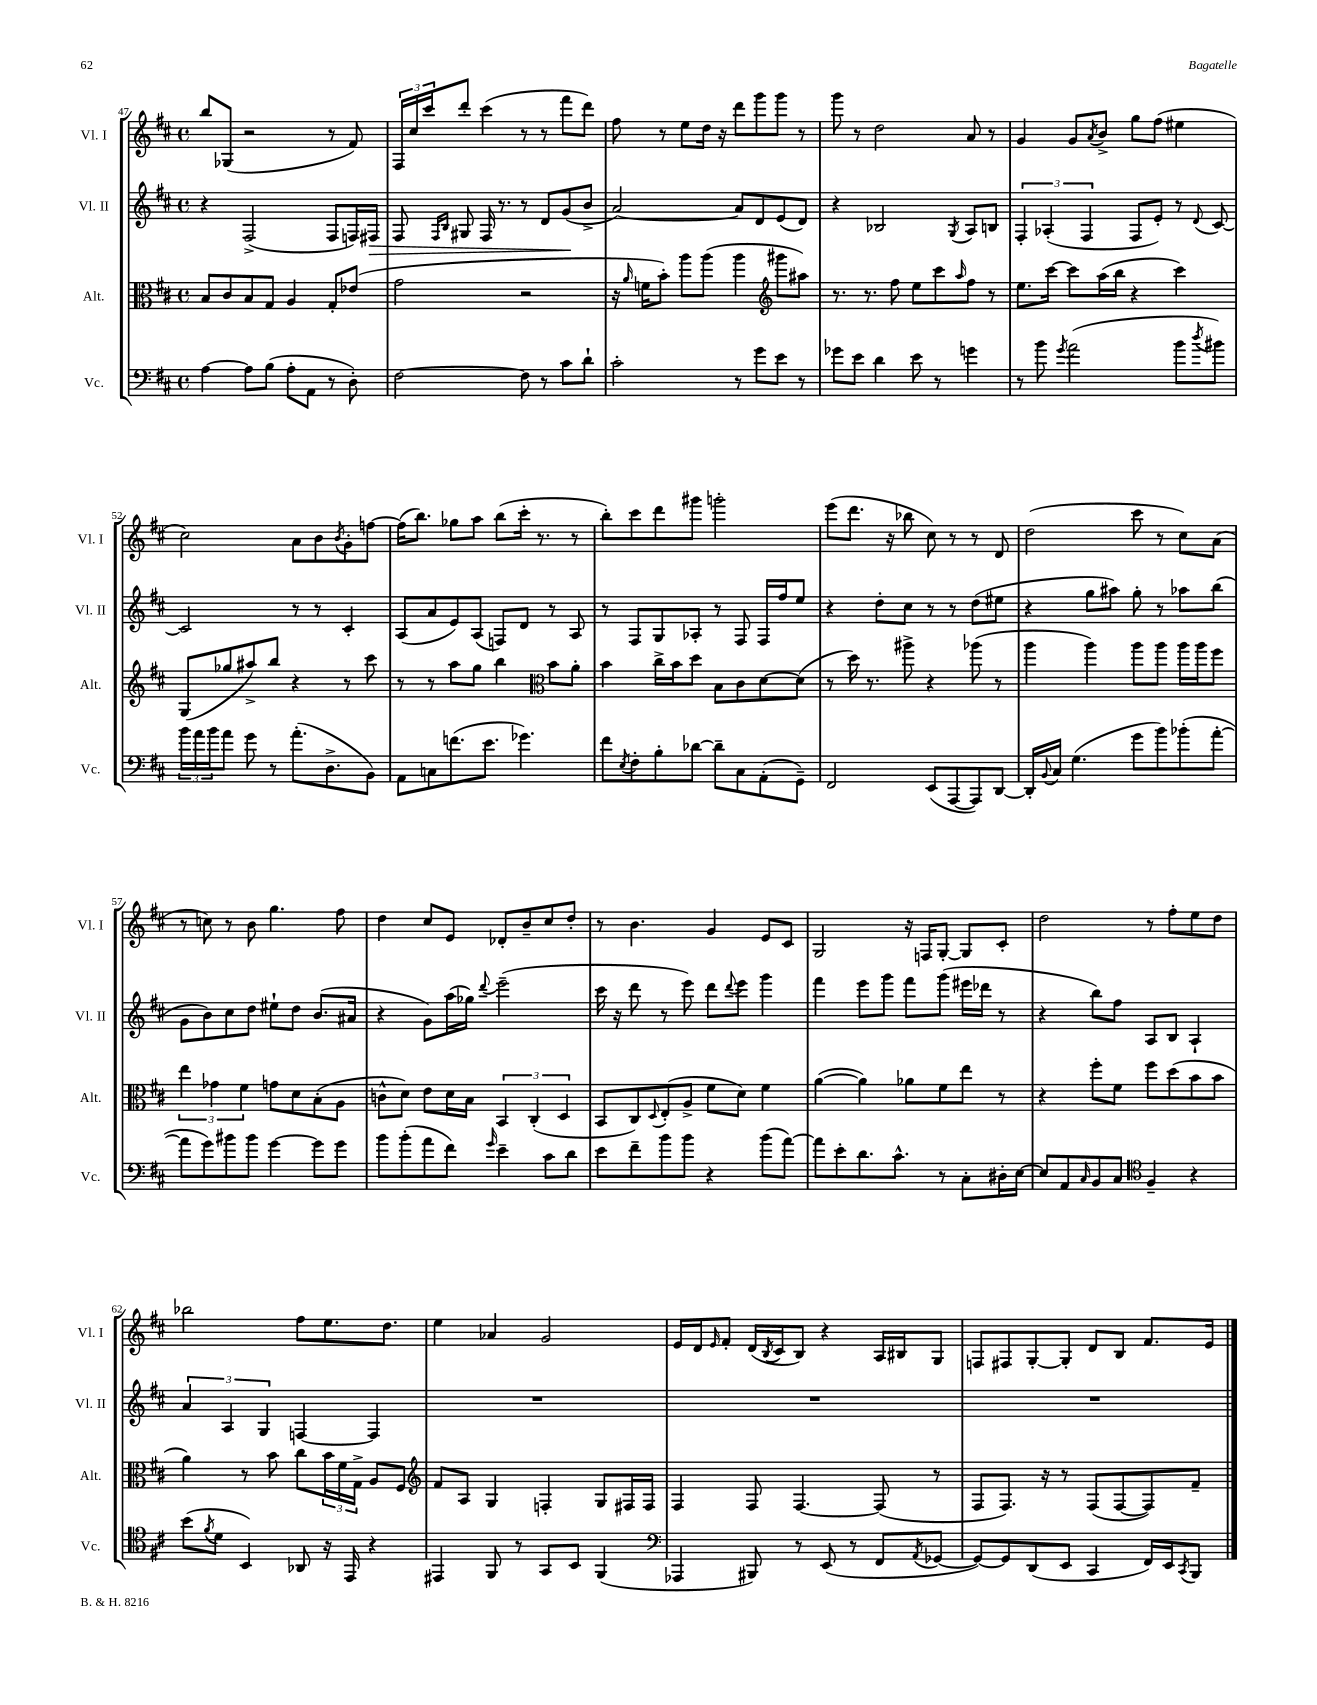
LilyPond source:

<<
\new StaffGroup <<
\new Staff = "s0" \with { instrumentName = "Vl. I" shortInstrumentName = "Vl. I" } {
    \clef treble \key d \major \defaultTimeSignature \time 4/4
    b''8 ges8( r2 r8 fis'8) |
    \tuplet 3/2 { fis16 cis''16 cis'''16 } d'''8-. cis'''4( r8 r8 fis'''8 d'''8) |
    fis''8 r8 e''8 d''16 r16 d'''8 g'''8 g'''8 r8 |
    g'''8 r8 d''2 a'8 r8 |
    g'4 g'8 \acciaccatura { a'8 } b'8-> g''8 fis''8( eis''4 |
    cis''2) a'8 b'8 \acciaccatura { b'8 } g'8-. f''8~ |
    f''16( b''8.) ges''8 a''8 b''8( cis'''16-. r8. r8 |
    b''8-.) cis'''8 d'''8 gis'''8 g'''2-. |
    e'''8( d'''8. r16 bes''8 cis''8) r8 r8 d'8 |
    d''2( cis'''8 r8 cis''8) a'8( |
    r8 c''8) r8 b'8 g''4. fis''8 |
    d''4 cis''8 e'8 des'8-. b'8-- cis''8 d''8-. |
    r8 b'4. g'4 e'8 cis'8 |
    g2 r16 f16 g8~-. g8 cis'8-. |
    d''2 r8 fis''8-. e''8 d''8 |
    bes''2 fis''8 e''8. d''8. |
    e''4 aes'4 g'2 |
    e'16 d'16 \grace { e'16 } fis'8-. d'16( \acciaccatura { b8 } cis'16 b8) r4 a16 bis16 g8 |
    f8 fis8 g8~-. g8-. d'8 b8 fis'8. e'16 \bar "|." |
}
\new Staff = "s1" \with { instrumentName = "Vl. II" shortInstrumentName = "Vl. II" } {
    \clef treble \key d \major \defaultTimeSignature \time 4/4
    r4 fis2->( fis8 f16) fis16\> |
    fis8 \grace { fis16 b16 } gis8 fis16 r8. r8 d'8 g'8\!( b'8-> |
    a'2~) a'8 d'8 e'8( d'8) |
    r4 bes2 \acciaccatura { g8 } a8 b8 |
    \tuplet 3/2 { fis4-. aes4-.( fis4 } fis8 e'8-.) r8 \appoggiatura { d'8 } cis'8~ |
    cis'2 r8 r8 cis'4-. |
    a8( a'8 e'8) a8( f8) d'8 r8 a8 |
    r8 fis8 g8 aes8-. r8 fis8 fis16 fis''16 e''8 |
    r4 d''8-. cis''8 r8 r8 d''8( eis''8 |
    r4 g''8 ais''8) g''8-. r8 aes''8 b''8( |
    g'8 b'8) cis''8 d''8 eis''8-! d''8 b'8.( ais'16 |
    r4 g'8) a''16( ges''16) \appoggiatura { d'''8 } e'''2--( |
    cis'''16 r16 d'''8 r8 e'''8) d'''8 \appoggiatura { d'''8 } e'''8 g'''4 |
    fis'''4 e'''8 g'''8 fis'''8 g'''8( eis'''16 des'''16 r8 |
    r4 b''8) fis''8 a8 b8 a4-! |
    \tuplet 3/2 { a'4 a4 g4 } f4~ f4 |
    R1 |
    R1 |
    R1 \bar "|." |
}
\new Staff = "s2" \with { instrumentName = "Alt." shortInstrumentName = "Alt." } {
    \clef alto \key d \major \defaultTimeSignature \time 4/4
    b8 cis'8 b8 g8 a4 g8-. ees'8( |
    g'2 r2 |
    r16 \grace { a'16 } f'16 b'8-.) a''8 a''8( a''4 \clef treble gis'''8 ais''8) |
    r8. r8. fis''8 e''8 cis'''8 \grace { a''16 } fis''8 r8 |
    e''8. cis'''16~ cis'''8 a''16( b''16 r4 cis'''4) |
    g8( ges''8 ais''8->) b''8 r4 r8 cis'''8 |
    r8 r8 a''8 g''8 b''4 \clef alto b'8 a'8-. |
    b'4 cis''16-> b'16 d''8 b8 cis'8 d'8~ d'8( |
    r8 d''16) r8. ais''8-> r4 aes''8( r8 |
    a''4 a''4) a''8 a''8 a''16 a''16 fis''8 |
    \tuplet 3/2 { e''4 ges'4 fis'4 } g'8 d'8 b8-.( a8 |
    c'8-^ d'8) e'8 d'16 b16 \tuplet 3/2 { b,4 cis4-.( d4 } |
    b,8 cis8) \appoggiatura { d8 } e8-.( a8-> fis'8 d'8) fis'4 |
    a'4~( a'4) aes'8 fis'8 e''8 r8 |
    r4 fis''8-. fis'8 fis''8 d''8( b'8 b'8 |
    a'4) r8 b'8 cis''8 \tuplet 3/2 { b'16 fis'16 g16-> } a8 fis8 |
    \clef treble fis'8 a8 g4 f4-. g8 fis16 fis16 |
    fis4 fis8 fis4.~ fis8( r8 |
    fis8 fis8.) r16 r8 fis8( fis8~ fis8) fis'8-- \bar "|." |
}
\new Staff = "s3" \with { instrumentName = "Vc." shortInstrumentName = "Vc." } {
    \clef bass \key d \major \defaultTimeSignature \time 4/4
    a4~ a8 b8( a8-. a,8 r8 d8-.) |
    fis2~ fis8 r8 cis'8 d'8-! |
    cis'2-. r8 g'8 e'8 r8 |
    ges'8 e'8 d'4 e'8 r8 g'4 |
    r8 b'8 \acciaccatura { g'8 } a'2( b'8 \acciaccatura { d''8 } bis'8) |
    \tuplet 3/2 { b'16 a'16 b'16 } a'8 g'8 r8 a'8.-.( d8.-> b,8) |
    a,8 c8 f'8.( e'8. ges'4.) |
    fis'8 \acciaccatura { e8 } fis8-. b8-. des'8~ des'8-- cis8 a,8-.( g,8--) |
    fis,2 e,8( a,,8~ a,,8) d,8~ |
    d,16-. \appoggiatura { b,8 } cis16 g4.( g'8 b'8) bes'8-.( a'8~-. |
    a'8 g'8) bis'8 bis'8 g'4~ g'8 g'8 |
    b'8 b'8-.( a'8 fis'8) \grace { g'16 } e'4-- cis'8 d'8 |
    e'8 fis'8-- b'8 b'8 r4 b'8( a'8~) |
    a'8 e'8-. d'8. cis'8.-^ r8 cis8-. dis16-. e16~ |
    e8 a,8 \grace { cis16 } b,8 cis8 \clef tenor fis4-- r4 |
    b'8( \acciaccatura { fis'8 } d'8 b,4) aes,8 r16 e,16 r4 |
    eis,4 fis,8 r8 g,8 b,8 fis,4( |
    \clef bass aes,,4 bis,,8) r8 e,8( r8 fis,8 \acciaccatura { a,8 } ges,8~ |
    ges,8~) ges,8 d,8( e,8 cis,4 fis,16) e,16 \acciaccatura { cis,8 } b,,8 \bar "|." |
}
>>
>>
\layout { \context { \Score currentBarNumber = #47 } }
